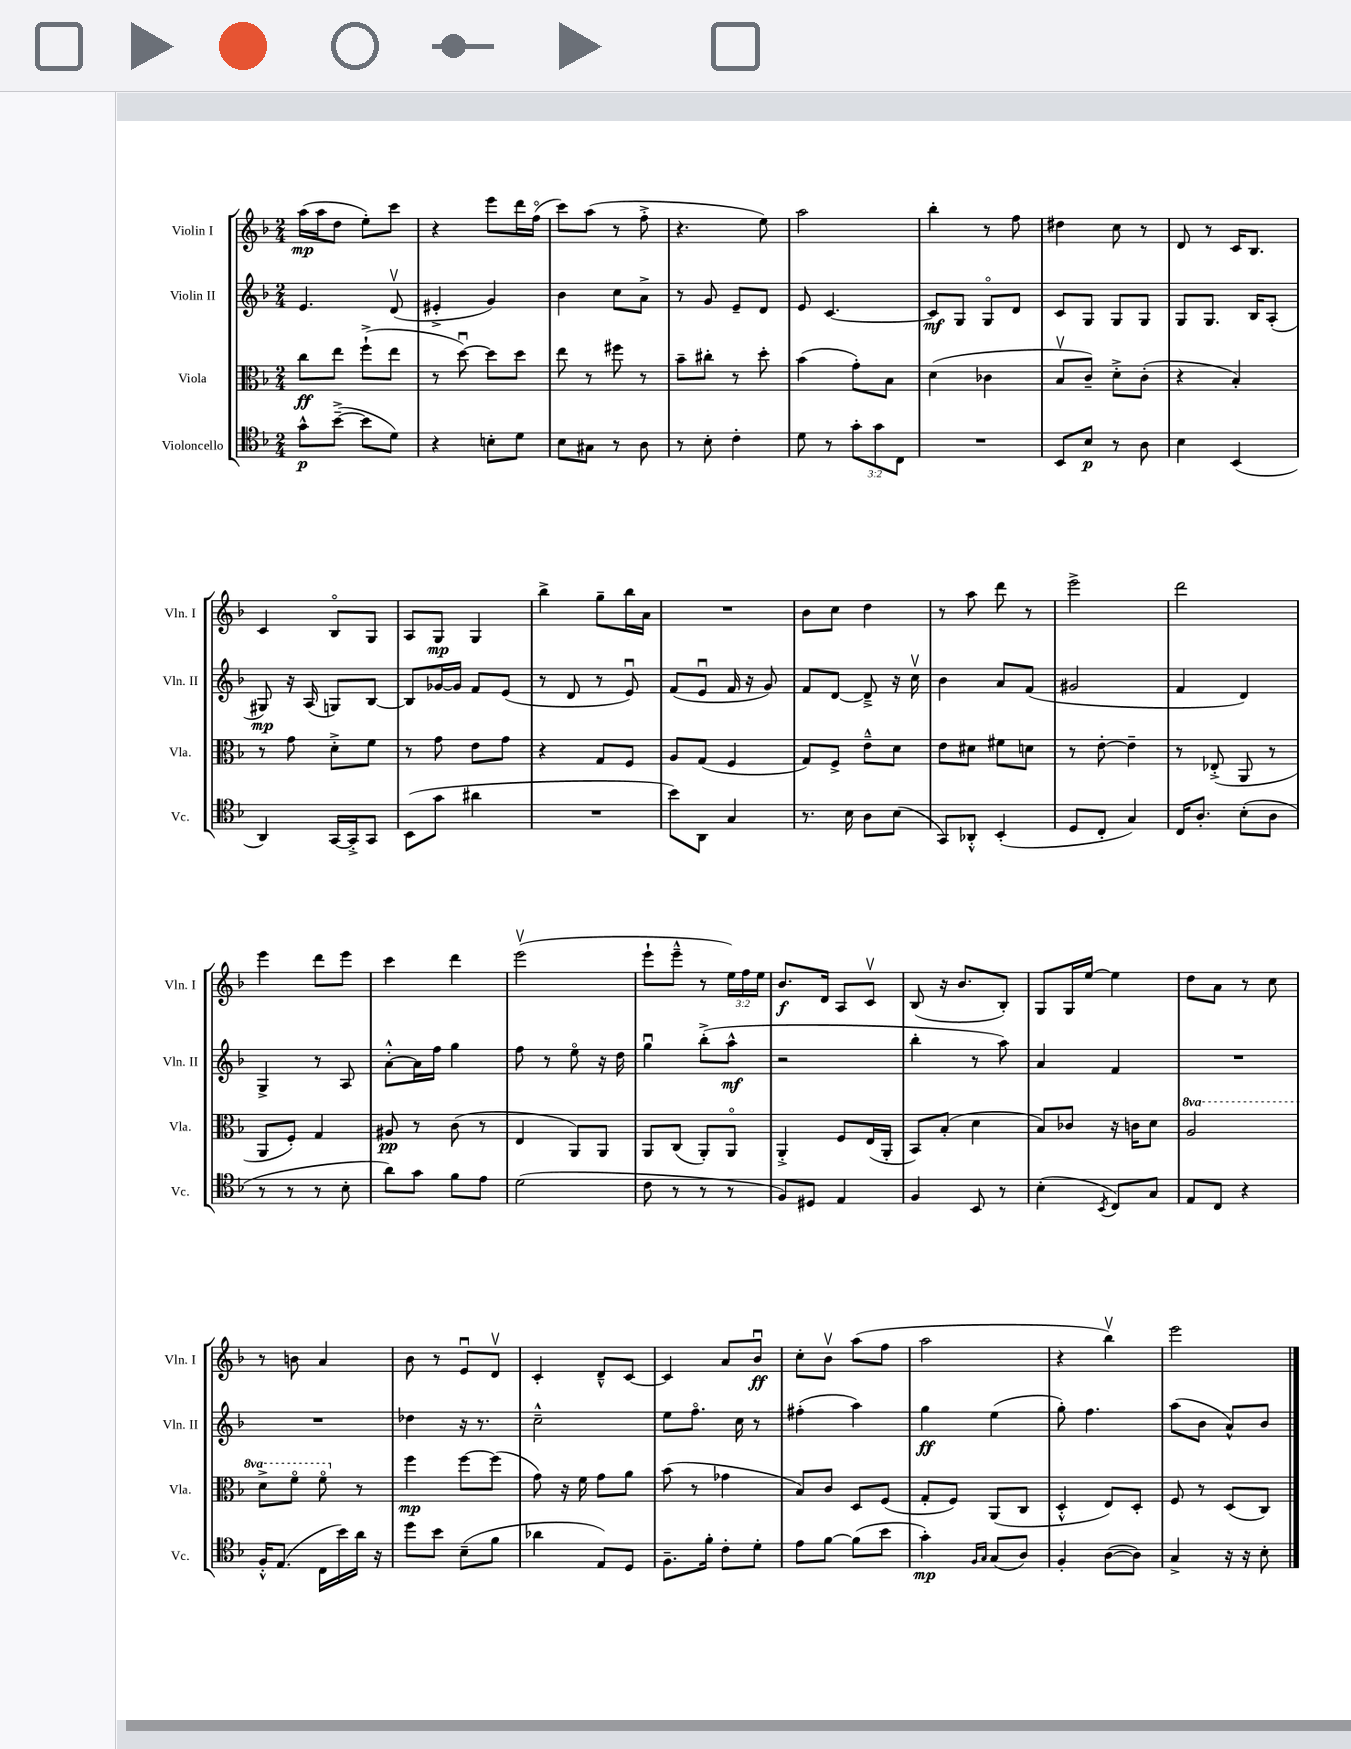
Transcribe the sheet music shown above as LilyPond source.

<<
\new StaffGroup <<
\new Staff = "s0" \with { instrumentName = "Violin I" shortInstrumentName = "Vln. I" } {
    \clef treble \key f \major \numericTimeSignature \time 2/4 \override Staff.TupletNumber.text = #tuplet-number::calc-fraction-text
    a''16\mp( a''16 d''8 e''8-.) c'''8 |
    r4 e'''8 d'''16 f''16\flageolet( |
    c'''8) a''8( r8 f''8-.-> |
    r4. e''8) |
    a''2 |
    bes''4-. r8 f''8 |
    dis''4 c''8 r8 |
    d'8 r8 c'16 bes8. |
    c'4 bes8\flageolet g8 |
    a8 g8\mp g4 |
    bes''4-> g''8-- bes''16 a'16 |
    R2 |
    bes'8 c''8 d''4 |
    r8 a''8 d'''8 r8 |
    e'''2-> |
    d'''2 |
    e'''4 d'''8 e'''8 |
    c'''4 d'''4 |
    e'''2\upbow( |
    e'''8-! e'''8---^ r8 \tuplet 3/2 { e''16) f''16 e''16 } |
    bes'8.\f d'16 a8 c'8\upbow |
    bes8( r16 bes'8. bes8-.) |
    g8 g16 e''16~ e''4 |
    d''8 a'8 r8 c''8 |
    r8 b'8 a'4 |
    bes'8 r8 e'8\downbow d'8\upbow |
    c'4-. d'8---^ c'8~ |
    c'4 a'8 bes'8\downbow\ff |
    c''8-. bes'8\upbow a''8( f''8 |
    a''2 |
    r4 bes''4\upbow) |
    e'''2 \bar "|." |
}
\new Staff = "s1" \with { instrumentName = "Violin II" shortInstrumentName = "Vln. II" } {
    \clef treble \key f \major \numericTimeSignature \time 2/4
    e'4. d'8\upbow( |
    eis'4-.-> g'4) |
    bes'4 c''8 a'8-> |
    r8 g'8 e'8-- d'8 |
    e'8 c'4.~ |
    c'8\mf g8 g8\flageolet d'8 |
    c'8 g8 g8 g8 |
    g8 g8. bes16 a8-.( |
    gis8\mp) r16 a16( g8) bes8~ |
    bes8 ges'16~ ges'16 f'8 e'8( |
    r8 d'8 r8 e'8\downbow) |
    f'8( e'8\downbow f'16 r16 g'8) |
    f'8 d'8~ d'8---> r16 c''16\upbow |
    bes'4 a'8 f'8( |
    gis'2 |
    f'4 d'4) |
    g4-> r8 a8 |
    a'8~-.-^ a'16 f''16 g''4 |
    f''8 r8 e''8\flageolet r16 d''16 |
    g''4\downbow bes''8-.->( a''8-^\mf |
    r2 |
    bes''4-. r8 a''8) |
    a'4 f'4 |
    R2 |
    R2 |
    des''4 r16 r8. |
    c''2---^ |
    e''8 f''8.\flageolet c''16 r8 |
    fis''4-.( a''4) |
    g''4\ff e''4( |
    g''8-.) f''4. |
    a''8( bes'8 a'8-^) bes'8 \bar "|." |
}
\new Staff = "s2" \with { instrumentName = "Viola" shortInstrumentName = "Vla." } {
    \clef alto \key f \major \numericTimeSignature \time 2/4 \set Staff.ottavationMarkups = #ottavation-simple-ordinals
    c''8\ff e''8 f''8-!->( e''8 |
    r8 d''8~\downbow) d''8 d''8 |
    e''8 r8 fis''8 r8 |
    bes'8-- cis''8-. r8 d''8-. |
    bes'4( g'8-.) bes8 |
    d'4( ces'4 |
    bes8\upbow c'8--) d'8-.-> c'8-.( |
    r4 bes4-.) |
    r8 g'8 d'8-.-> f'8 |
    r8 g'8 e'8 g'8 |
    r4 g8 f8 |
    a8 g8( f4 |
    g8) f8-> e'8---^ d'8 |
    e'8 dis'8 fis'8 d'8 |
    r8 e'8~-. e'4-- |
    r8 ees8-.->( a,8 r8 |
    a,8 f8-.) g4 |
    ais8\pp r8 c'8( r8 |
    e4 a,8) a,8 |
    a,8 c8( a,8-.) a,8\flageolet |
    a,4-.-> f8 e16( a,16-. |
    bes,8) bes8-.( d'4 |
    bes8) ces'8 r16 c'16 d'8 |
    \ottava #1 a'2 |
    d''8-> f''8\flageolet f''8\flageolet \ottava #0 r8 |
    f''4\mp f''8~ f''8( |
    g'8) r16 f'16 g'8 a'8 |
    bes'8( r8 ges'4 |
    bes8) c'8 d8 f8( |
    g8-. f8) a,8( c8 |
    d4-.-^ e8) d8-. |
    f8 r8 d8( c8) \bar "|." |
}
\new Staff = "s3" \with { instrumentName = "Violoncello" shortInstrumentName = "Vc." } {
    \clef tenor \key f \major \numericTimeSignature \time 2/4 \override Staff.TupletNumber.text = #tuplet-number::calc-fraction-text
    g'8-^\p bes'8~--->( bes'8 d'8) |
    r4 b8-. d'8 |
    bes8 gis8 r8 a8 |
    r8 bes8-. c'4-. |
    d'8 r8 \tuplet 3/2 { g'8-. g'8 c8 } |
    R2 |
    bes,8 bes8\p r8 a8 |
    bes4 bes,4( |
    a,4) g,16~ g,16-.-> g,8 |
    bes,8( g'8 ais'4 |
    R2 |
    bes'8) a,8 g4 |
    r8. bes16 a8 bes8( |
    g,8) aes,8-.-^ bes,4-.( |
    d8 c8-. g4) |
    c16 a8.-. bes8-.( a8 |
    r8 r8 r8 bes8-. |
    a'8) g'8 f'8 e'8 |
    d'2( |
    c'8 r8 r8 r8 |
    f8) dis8 e4 |
    f4 bes,8 r8 |
    bes4-.( \acciaccatura { bes,8 } c8) g8 |
    e8 c8 r4 |
    f16-.-^ e8.( c16 bes'16) a'16 r16 |
    d''8 bes'8 bes8--( f'8 |
    aes'4 e8) d8 |
    f8.-- f'16-. c'8-. d'8-. |
    e'8 f'8~ f'8( bes'8 |
    g'4-.\mp) \grace { f16 g16 } g8( a8) |
    f4-. a8~( a8) |
    g4-> r16 r16 bes8-. \bar "|." |
}
>>
>>
\layout { \context { \Score \remove "Bar_number_engraver" } }
